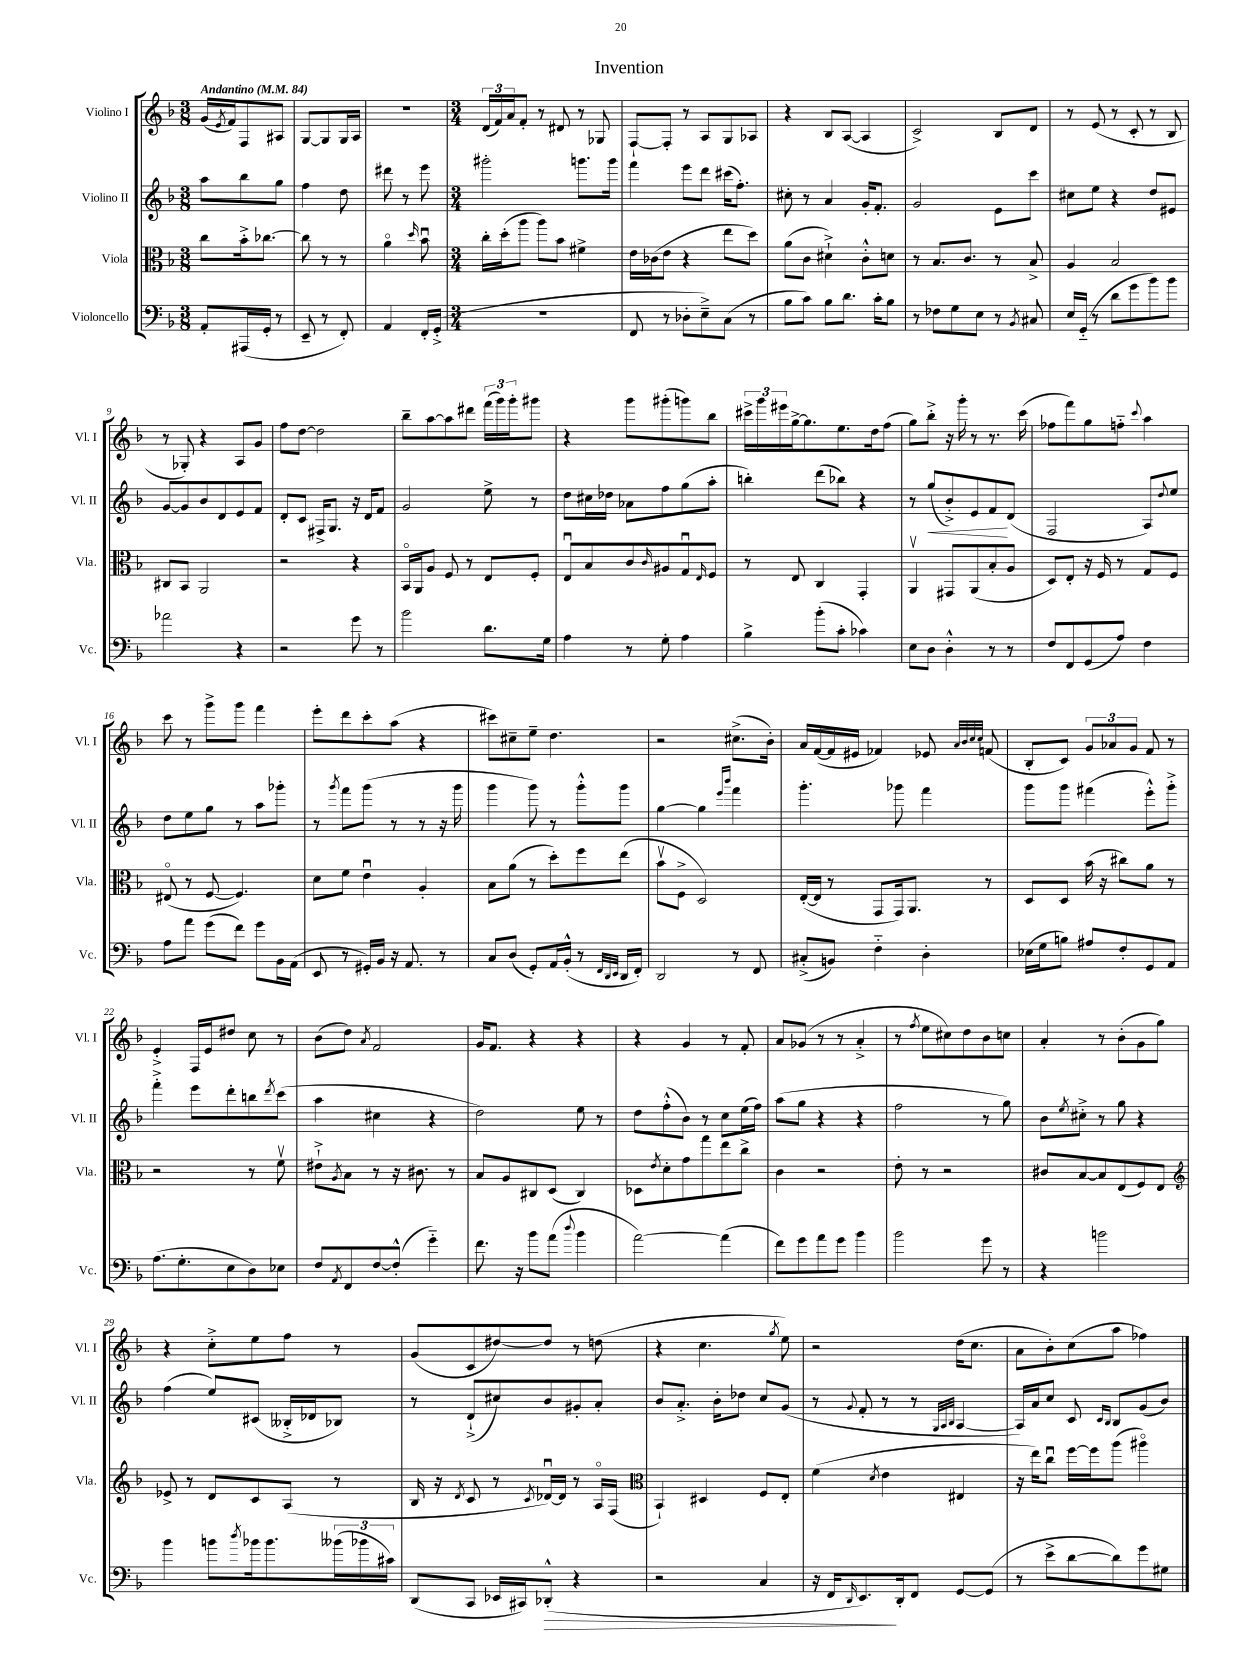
\header { title = "Invention" }
<<
\new StaffGroup <<
\new Staff = "s0" \with { instrumentName = "Violino I" shortInstrumentName = "Vl. I" } {
    \clef treble \key f \major \numericTimeSignature \time 3/8 \tempo "Andantino" 4 = 84
    g'16( \acciaccatura { e'8 } f'16) f8 ais8 |
    g8~ g8 g16 a16 |
    R4. |
    \numericTimeSignature \time 3/4 \tuplet 3/2 { d'16( f'16) a'16 } f'8-. r8 dis'8 r8 ges8 |
    f8~-! f8-. r8 a8 g8 aes8 |
    r4 bes8 a8~( a4 |
    c'2->) bes8 d'8 |
    r8 e'8( r8 c'8-. r8 bes8 |
    r8 ges8-.) r4 a8 g'8 |
    f''8 d''8~ d''2 |
    bes''8-- a''8~ a''8 dis'''8 \tuplet 3/2 { f'''16( g'''16) g'''16-. } gis'''8 |
    r4 g'''8 gis'''8-.( g'''8) bes''8 |
    \tuplet 3/2 { cis'''16-> g'''16 eis'''16 } g''16~-> g''8. e''8. d''16 f''8( |
    g''8) bes''8-.-> r16 g'''16-. r8 r8. c'''16( |
    fes''8 f'''8) g''8 f''8-_ \appoggiatura { c'''8 } a''4 |
    c'''8 r8 g'''8-> g'''8 f'''4 |
    e'''8-. d'''8 c'''8-. a''8( r4 |
    cis'''8) cis''8-- e''8-- d''4. |
    r2 cis''8.->( bes'16-.) |
    a'16 f'16~( f'16 eis'16 fes'4) ees'8 \grace { a'32 bes'32 c''32 c''32 } f'8( |
    bes8-. c'8) \tuplet 3/2 { g'8 aes'8 g'8 } f'8 r8 |
    e'4-.-> f16 e'16 dis''8 c''8 r8 |
    bes'8( d''8) \acciaccatura { a'8 } f'2 |
    g'16 f'8. r4 r4 |
    r4 g'4 r8 f'8-. |
    a'8 ges'8( r8 r8 a'4-.-> |
    r8 \acciaccatura { f''8 } e''8 cis''8) d''8 bes'8 c''8 |
    a'4-. r8 bes'8-.( g'8 g''8) |
    r4 c''8-.-> e''8 f''8 r8 |
    g'8( c'8 dis''8~) dis''8 r8 d''8( |
    r4 c''4. \acciaccatura { g''8 } e''8) |
    r2 d''16( c''8. |
    a'8 bes'8-.) c''8( a''8 fes''4) \bar "|." |
}
\new Staff = "s1" \with { instrumentName = "Violino II" shortInstrumentName = "Vl. II" } {
    \clef treble \key f \major \numericTimeSignature \time 3/8
    a''8 bes''8 g''8 |
    f''4 d''8 |
    dis'''8 r8 e'''8 |
    \numericTimeSignature \time 3/4 gis'''2-. g'''8. g'''16 |
    f'''4 e'''8 d'''8 cis'''16( f''8.-.) |
    cis''8-. r8 a'4 g'16-. f'8.-. |
    g'2 e'8 c'''8 |
    cis''8 e''8 r4 d''8 eis'8 |
    g'8~ g'8 bes'8 d'8 e'8 f'8 |
    d'8-. c'8 fis16-> g8. r16 d'16 f'8 |
    g'2 e''8-> r8 |
    d''8 cis''16 des''16 aes'8 f''8 g''8( a''8-. |
    b''4-.) d'''8( bes''8) r4 |
    r8 g''8\<( bes'8-.->) e'8 f'8\! d'8( |
    f2 a8) \appoggiatura { d''8 } e''8 |
    d''8 e''8 g''8 r8 a''8 ges'''8-. |
    r8 \acciaccatura { g'''8 } f'''8 g'''8( r8 r8 r16 g'''16 |
    g'''4 g'''8) r8 g'''8-.-^ g'''8 |
    g''4~ g''4 \grace { e'''16 bes'''16 } f'''4 |
    g'''4.-. ges'''8 f'''4 |
    g'''8 g'''8 fis'''4( e'''8-.-^) g'''8-.-> |
    f'''4-.-> e'''8 d'''8-. b''8 \acciaccatura { d'''8 } c'''8( |
    a''4 cis''4 r4 |
    d''2) e''8 r8 |
    d''8 f''8-.-^( bes'8) r8 c''8 e''16( f''16) |
    a''8( g''8 r4 r4 |
    f''2 r8 g''8) |
    bes'8 \acciaccatura { e''8 } cis''8-.-> r8 g''8 r4 |
    f''4( e''8) cis'8( beses16-.-> des'16 bes8) |
    r8 d'8-!->( cis''8) bes'8 gis'8-. a'8-. |
    bes'8 a'8.-.-> bes'16-. des''8 c''8 g'8( |
    r8 \appoggiatura { g'8 } f'8-. r8 r8 \grace { g32 a32 bes32 } a4~ |
    a16) a'16 c''8 c'8 \grace { c'16 bes16 } bes8 g'8( bes'8) \bar "|." |
}
\new Staff = "s2" \with { instrumentName = "Viola" shortInstrumentName = "Vla." } {
    \clef alto \key f \major \numericTimeSignature \time 3/8
    c''8 bes'16-.-> ces''8.~ |
    ces''8 r8 r8 |
    a'4\flageolet \grace { d''16 } bes'8\downbow |
    \numericTimeSignature \time 3/4 c''16-. d''16-.( a''8 a''8) bes'8 fis'4-> |
    e'16 ces'16( e'8 r4 e''8 d''8) |
    a'8( c'8 dis'4-!->) c'8-.-^ d'8 |
    r8 bes8. c'8. r8 bes8-> |
    a4 bes2 |
    cis8 bes,8 a,2 |
    r2 r4 |
    bes,16\flageolet a,16 a8 f8 r8 e8 f8-. |
    e8\downbow bes8 c'8 \grace { c'16 } ais8 g8\downbow \grace { e16 } f8 |
    r8 e8 c4 g,4-. |
    a,4\upbow gis,8 a,8( bes8-. a8 |
    d8) e8-. r16 f16 r8 g8 f8 |
    eis8\flageolet( r8 f8~ f4.) |
    d'8 f'8 e'4\downbow a4-. |
    bes8 a'8( r8 d''8-.) f''8 e''8( |
    bes'8\upbow f8-> d2) |
    e16~-.( e16 r8 g,8 g,16) a,8. r8 |
    d8 d8 bes'16( r16 cis''8) a'8 r8 |
    r2 r8 f'8\upbow |
    eis'8-!-> \acciaccatura { a8 } bes8 r8 r16 cis'8. r8 |
    bes8 a8 cis8 d8( cis4) |
    des8 \acciaccatura { e'8 } d'8-. g'8 g''8 e''8 c''8-> |
    c'4 r2 |
    e'8-. r8 r2 |
    cis'8 bes8~ bes8 e8( f8) e8 |
    \clef treble ees'8-> r8 d'8 c'8 a8( r8 |
    bes16 r16 \acciaccatura { d'8 } c'8 r8 \acciaccatura { c'8 } des'16~\downbow) des'16 r8 a16\flageolet f16( |
    \clef alto bes,4-!) dis4 f8 e8-. |
    f'4( \acciaccatura { d'8 } e'4 eis4 |
    r16 e''16) c''8\downbow f''16~ f''16 a''8( ais''4\flageolet) \bar "|." |
}
\new Staff = "s3" \with { instrumentName = "Violoncello" shortInstrumentName = "Vc." } {
    \clef bass \key f \major \numericTimeSignature \time 3/8
    a,8-. ais,,16( g,16-. r8 |
    e,8-- r8 f,8-.) |
    a,4 f,16-. g,16-.->( |
    \numericTimeSignature \time 3/4 R2. |
    f,8 r8 des8-. e8--->) c8( r8 |
    bes8 c'8) bes8 d'8. c'16-. bes8 |
    r8 fes8 g8 e8 r8 \acciaccatura { bes,8 } cis8 |
    e16 g,16-_( r8 d'8 g'8 bes'8) bes'8 |
    aes'2 r4 |
    r2 g'8 r8 |
    bes'2 d'8. g16 |
    a4 r8 g8-. a4 |
    bes4-> bes'8-.( c'8-. ces'4) |
    e8 d8 d4-.-^ r8 r8 |
    f8 f,8 g,8( a8) f4 |
    a8 a'8 g'8( f'8) g'8 bes,16 a,16( |
    e,8 r8 gis,16-.) bes,16 r16 a,8. r8 |
    c8 d8( g,8-.) a,16 bes,16-.-^( r8 \grace { f,32 d,32 e,32 } d,16 f,16-.) |
    d,2 r8 f,8 |
    cis8-.->( b,8) f4-_ d4-. |
    ees16( g16 b8) ais8 f8-. g,8 a,8 |
    a8.( g8.-. e8 d8) ees8 |
    f8 \acciaccatura { a,8 } f,8 f8~ f8-.-^( g'4-_) |
    f'8. r16 bes'8 a'8( \appoggiatura { d''8 } bes'4 |
    a'2~) a'4( |
    f'8) g'8 a'8 g'8 bes'4 |
    bes'2 g'8 r8 |
    r4 b'2 |
    bes'4 b'8 \acciaccatura { d''8 } bes'16 bes'8. \tuplet 3/2 { beses'16( bes'16 cis'16) } |
    d,8( c,8 ees,16 cis,16) des,8-.-^\>( r4 |
    r2 c4 |
    r16 f,16 \grace { d,16 } e,8.\!) d,16-. f,8 g,8~ g,8( |
    r8 e'8-> d'8~ d'8) g'8 gis8 \bar "|." |
}
>>
>>
